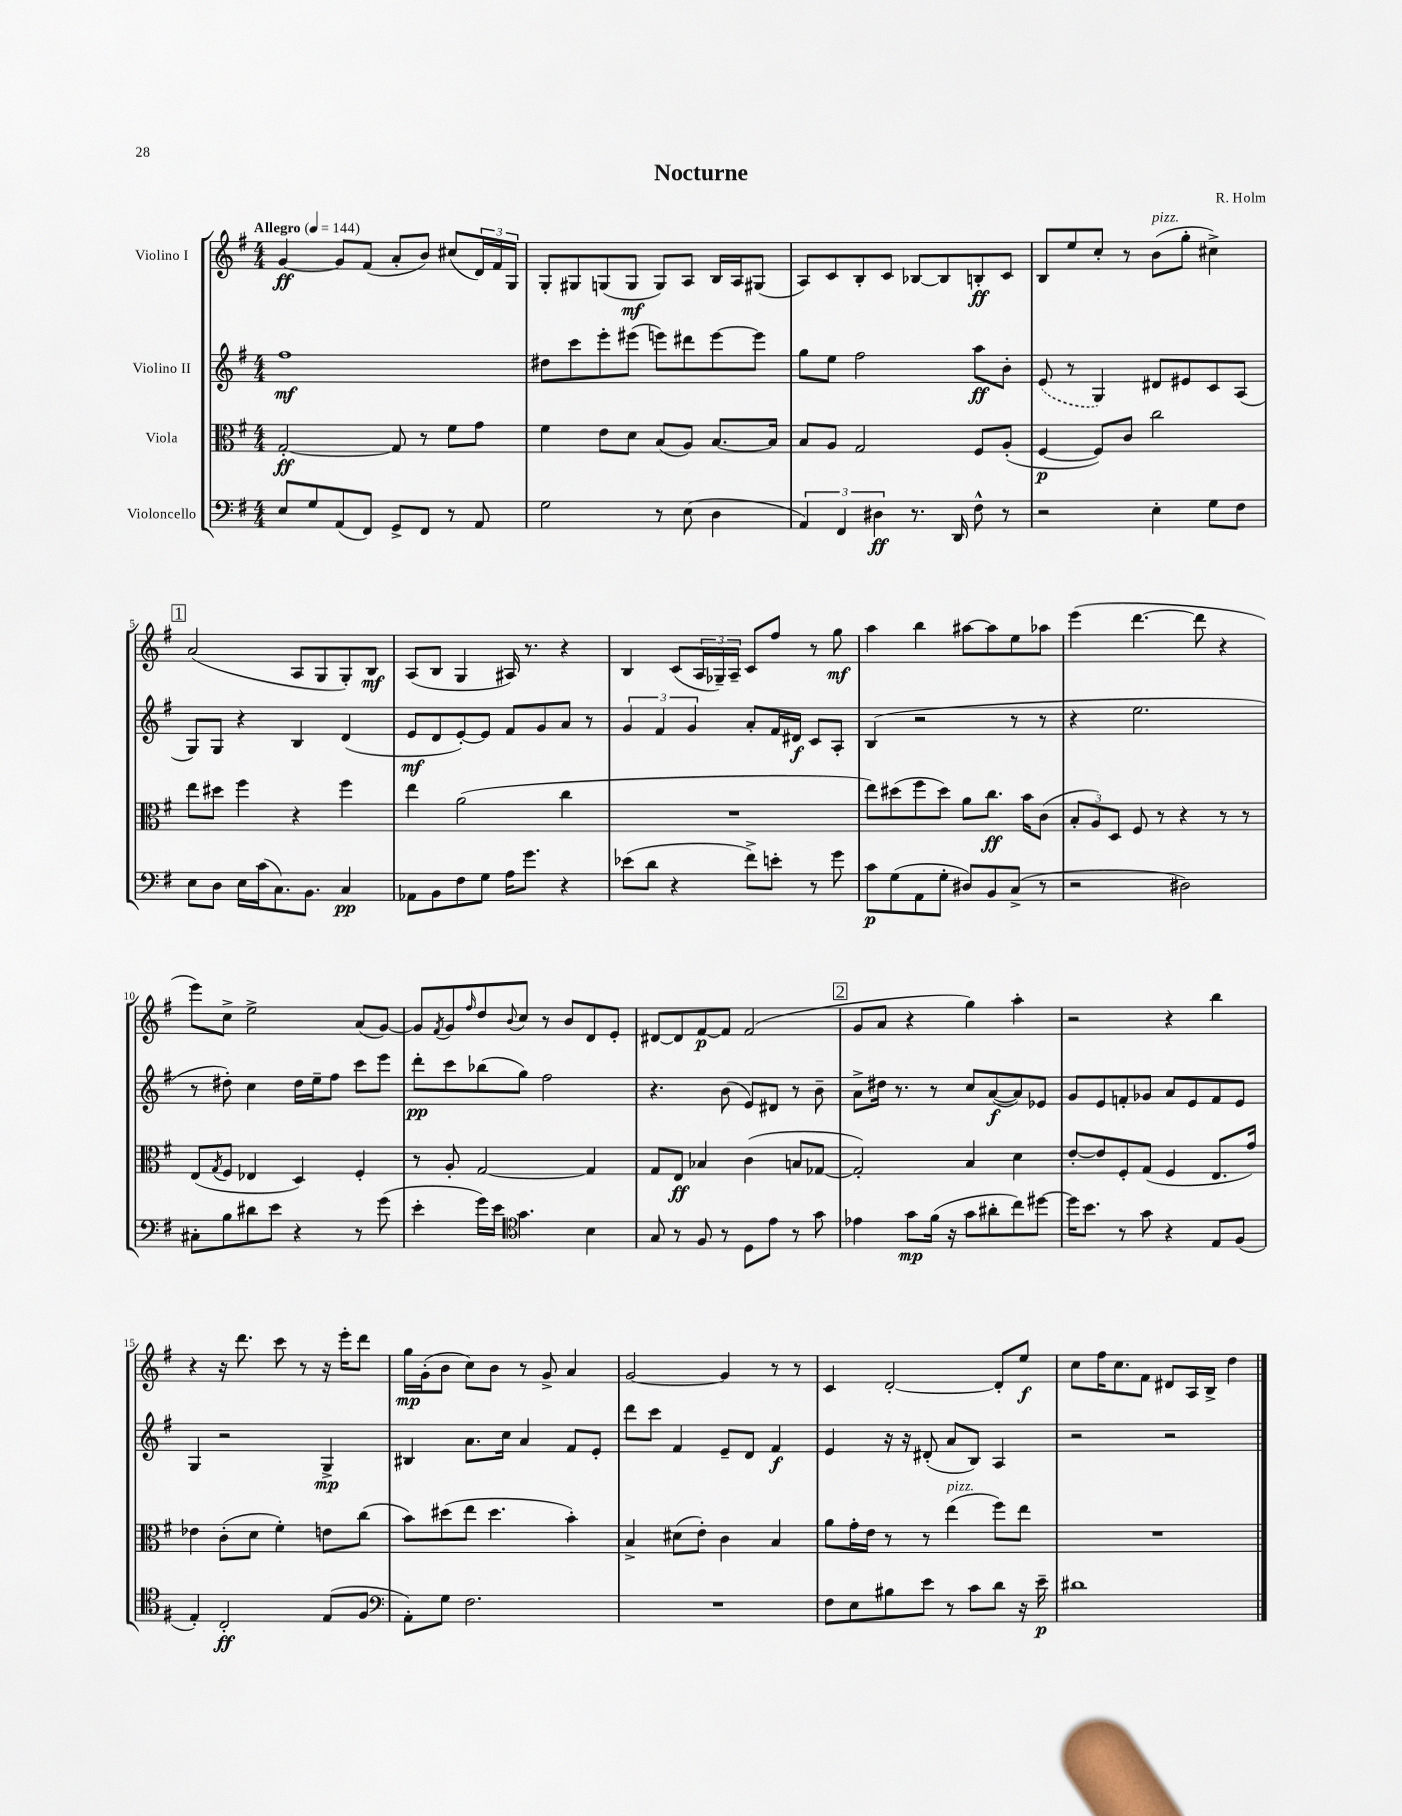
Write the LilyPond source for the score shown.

\header { title = "Nocturne" composer = "R. Holm" }
<<
\new StaffGroup <<
\new Staff = "s0" \with { instrumentName = "Violino I" } {
    \clef treble \key g \major \numericTimeSignature \time 4/4 \tempo "Allegro" 4 = 144
    g'4~\ff g'8 fis'8( a'8-. b'8) cis''8( \tuplet 3/2 { d'16) fis'16 g16 } |
    g8-. gis8 g8( g8\mf g8) a8 b16 a16 gis8( |
    a8) c'8 b8-. c'8 bes8~ bes8 b8-.\ff c'8 |
    b8 e''8 c''8-. r8 b'8^\markup { \italic "pizz." }( g''8-. cis''4->) |
    \mark \markup { \box "1" } a'2( a8 g8 g8-.) b8\mf |
    a8( b8 g4 ais16) r8. r4 |
    b4 c'8( \tuplet 3/2 { a16 ges16--) a16-- } c'8 fis''8 r8 g''8\mf |
    a''4 b''4 ais''8~ ais''8 e''8 aes''8 |
    e'''4( d'''4.~ d'''8 r4 |
    e'''8) c''8-> e''2-> a'8( g'8~) |
    g'8 \acciaccatura { fis'8 } g'8 \grace { fis''16 } d''8 \appoggiatura { b'8 } c''8 r8 b'8 d'8 e'8-. |
    dis'8~ dis'8 fis'8~\p fis'8 fis'2( |
    \mark \markup { \box "2" } g'8 a'8 r4 g''4) a''4-. |
    r2 r4 b''4 |
    r4 r16 d'''8. c'''8 r8 r16 e'''16-. d'''8 |
    g''16\mp g'16-.( b'8 c''8) b'8 r8 g'8-> a'4 |
    g'2~ g'4 r8 r8 |
    c'4 d'2~-. d'8-. e''8\f |
    c''8 fis''16 c''8. fis'8 dis'8 a16 b16-> d''4 \bar "|." |
}
\new Staff = "s1" \with { instrumentName = "Violino II" } {
    \clef treble \key g \major \numericTimeSignature \time 4/4
    fis''1\mf |
    dis''8 c'''8 e'''8-. eis'''8( e'''8) dis'''8 e'''8~ e'''8 |
    g''8 e''8 fis''2 a''8\ff b'8-. |
    \once \slurDashed e'8( r8 g4) dis'8 eis'8 c'8 a8( |
    \mark \markup { \box "1" } g8) g8 r4 b4 d'4( |
    e'8\mf d'8 e'8~-.) e'8 fis'8 g'8 a'8 r8 |
    \tuplet 3/2 { g'4 fis'4 g'4 } a'8-. fis'16 dis'16\f c'8 a8-. |
    b4( r2 r8 r8 |
    r4 e''2. |
    r8 dis''8-.) c''4 dis''16 e''16-- fis''8 c'''8 e'''8 |
    d'''8-.\pp c'''8 bes''8( g''8) fis''2 |
    r4. b'8( e'8) dis'8 r8 b'8-- |
    \mark \markup { \box "2" } a'8-> dis''16 r8. r8 c''8 a'8~\f( a'8) ees'8 |
    g'8 e'8 f'8-. ges'8 a'8 e'8 f'8 e'8 |
    g4 r2 g4->\mp |
    bis4 a'8. c''16 a'4 fis'8 e'8-. |
    d'''8 c'''8 fis'4 e'8-- d'8 fis'4\f |
    e'4 r16 r16 dis'8-.( a'8 b8) a4 |
    r2 r2 \bar "|." |
}
\new Staff = "s2" \with { instrumentName = "Viola" } {
    \clef alto \key g \major \numericTimeSignature \time 4/4
    g2~-.\ff g8 r8 fis'8 g'8 |
    fis'4 e'8 d'8 b8( a8) b8.~ b16 |
    b8 a8 g2 fis8 a8-.( |
    fis4~\p fis8) c'8 c''2 |
    \mark \markup { \box "1" } e''8 dis''8 fis''4 r4 fis''4 |
    e''4 a'2( c''4 |
    R1 |
    e''8) dis''8( fis''8 dis''8) a'8 c''8.\ff b'16 c'8( |
    \tuplet 3/2 { b8-. a8) d8 } fis8 r8 r4 r8 r8 |
    e8( \acciaccatura { g8 } fis8 ees4 d4) fis4-. |
    r8 a8-. g2~ g4 |
    g8 e8\ff bes4 c'4( b8 ges8~ |
    \mark \markup { \box "2" } ges2-.) b4 d'4 |
    e'8~-. e'8 fis8-. g8( fis4 e8. g'16) |
    ees'4 c'8-.( d'8 fis'4-.) e'8 c''8( |
    b'8) dis''8( e''8 dis''4. b'4-.) |
    b4-> dis'8( e'8-.) c'4 b4 |
    a'8 g'16-. e'16 r8 r8 e''4^\markup { \italic "pizz." }( fis''8) e''8 |
    R1 \bar "|." |
}
\new Staff = "s3" \with { instrumentName = "Violoncello" } {
    \clef bass \key g \major \numericTimeSignature \time 4/4
    e8 g8 a,8( fis,8) g,8-> fis,8 r8 a,8 |
    g2 r8 e8( d4 |
    \tuplet 3/2 { a,4) fis,4 dis4\ff } r8. d,16 fis8-^ r8 |
    r2 e4-. g8 fis8 |
    \mark \markup { \box "1" } e8 d8 e16 c'16( c8.) b,8. c4\pp |
    aes,8 b,8 fis8 g8 a16 g'8. r4 |
    ees'8( d'8 r4 fis'8->) e'8-. r8 g'8 |
    c'8\p g8( a,8 g8-. dis8) b,8 c8->( r8 |
    r2 dis2) |
    cis8-. b8 dis'8 e'8 r4 r8 g'8( |
    e'4-. g'16) e'16 \clef tenor g'4. b4 |
    g8 r8 fis8 r8 d8 e'8 r8 g'8 |
    \mark \markup { \box "2" } ees'4 g'8\mp fis'16( r16 g'8 ais'8-. c''8) dis''8~ |
    dis''16 b'8. r8 g'8 r4 e8 fis8( |
    e4-.) c2-.\ff e8( fis8 |
    \clef bass a,8-.) g8 fis2. |
    R1 |
    fis8 e8 bis8 e'8 r8 c'8 d'8 r16 e'16--\p |
    dis'1 \bar "|." |
}
>>
>>
